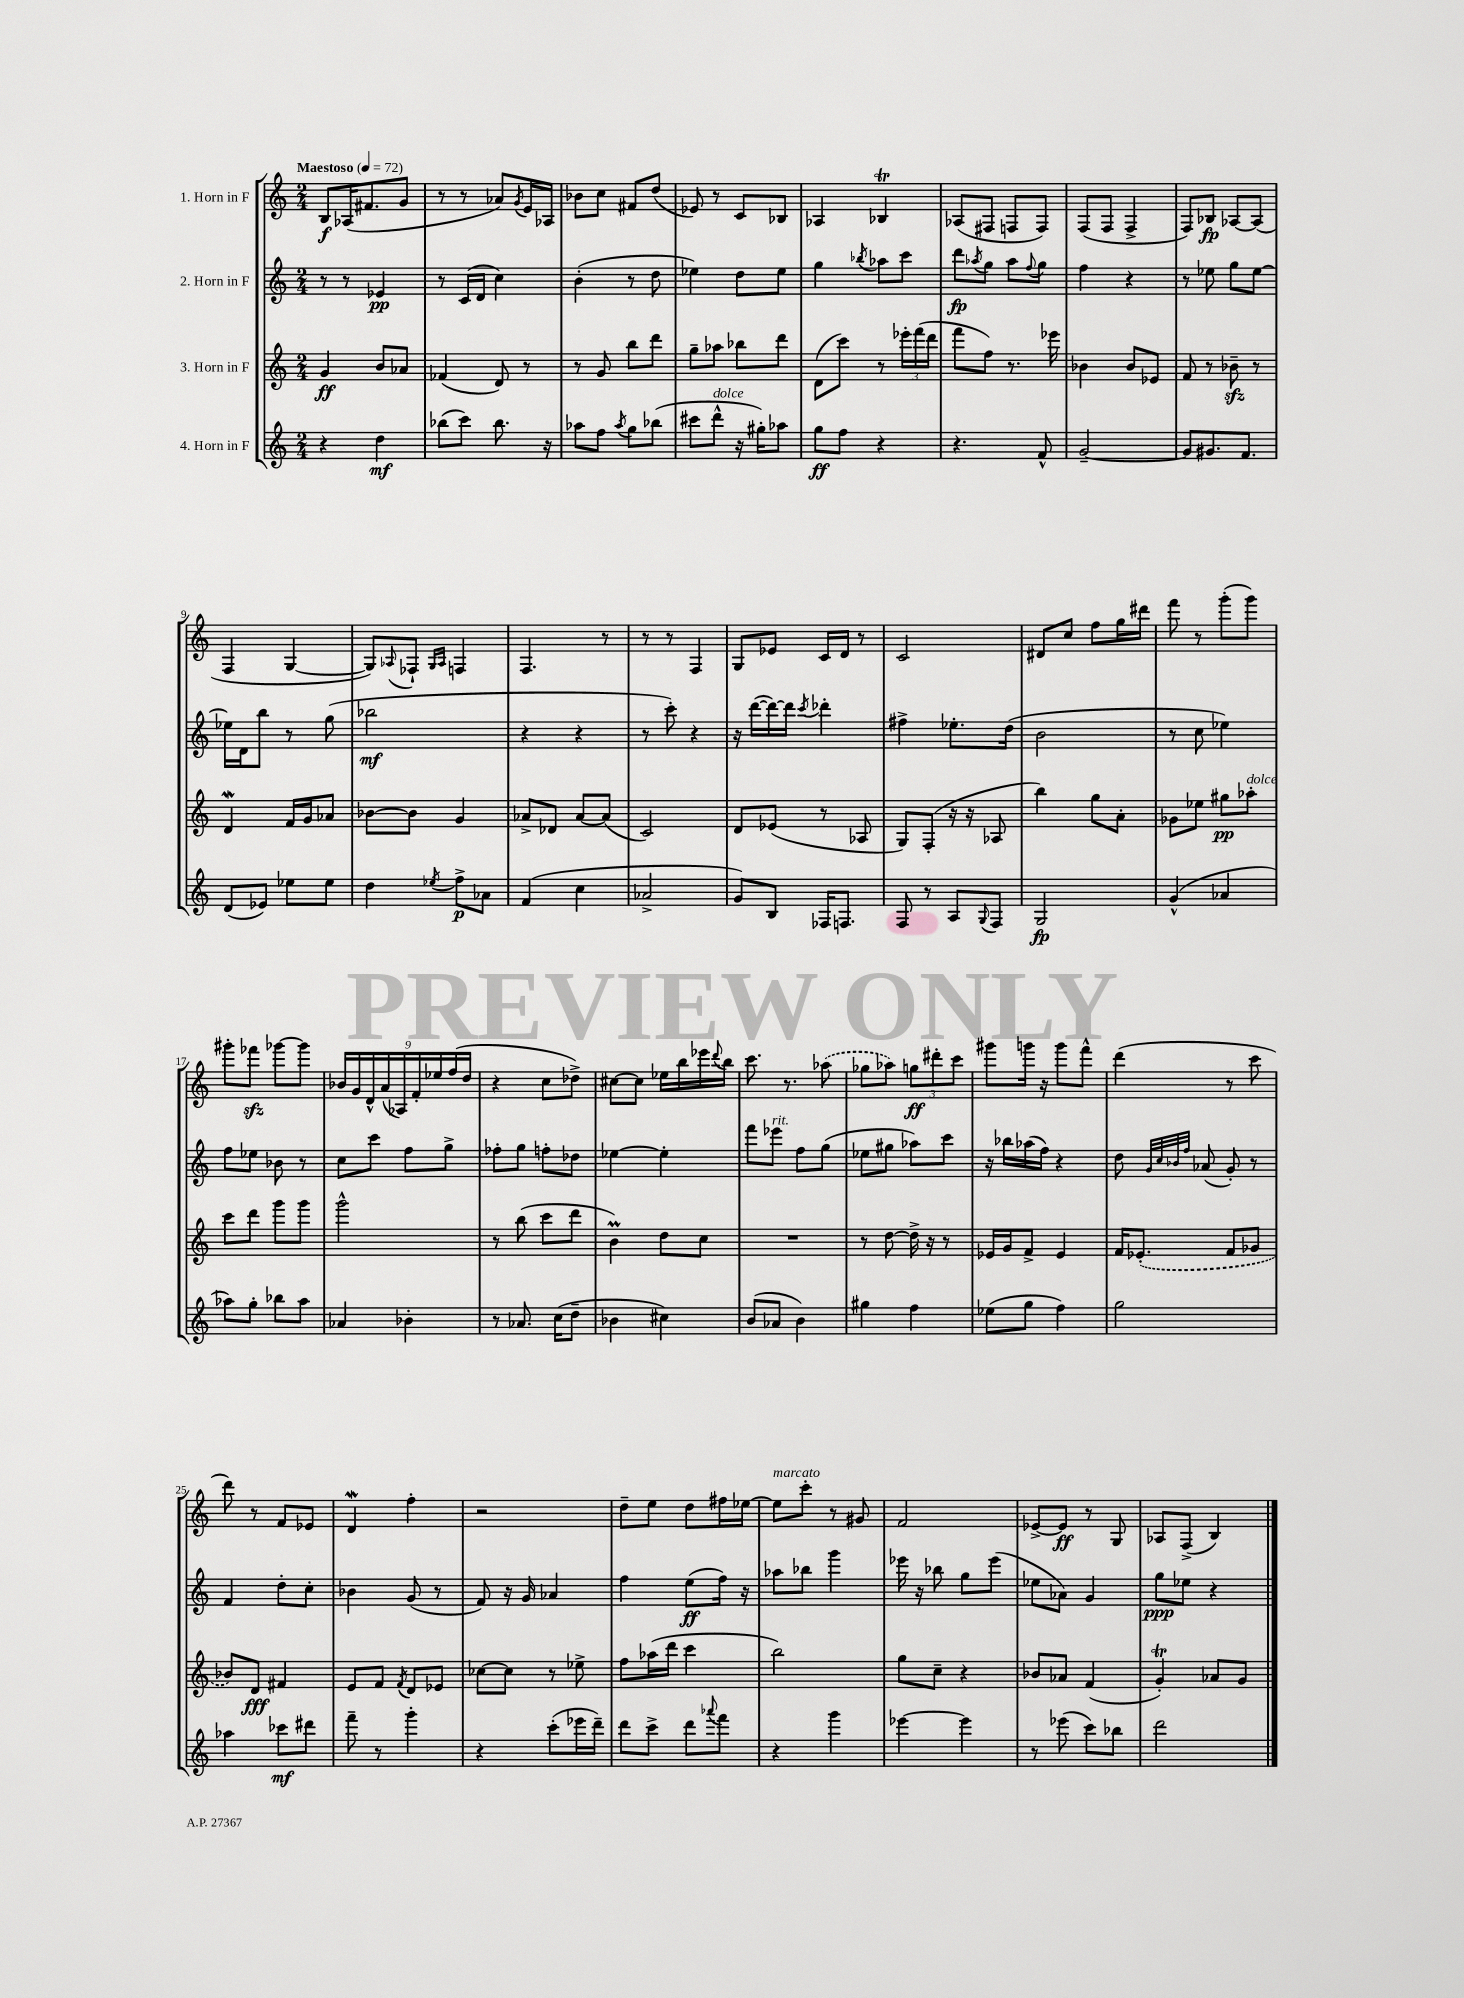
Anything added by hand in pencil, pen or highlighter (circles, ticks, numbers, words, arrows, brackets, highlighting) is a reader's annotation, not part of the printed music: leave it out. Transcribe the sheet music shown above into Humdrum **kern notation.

**kern	**kern	**kern	**kern
*staff4	*staff3	*staff2	*staff1
*clefG2	*clefG2	*clefG2	*clefG2
*k[]	*k[]	*k[]	*k[]
*M2/4	*M2/4	*M2/4	*M2/4
*MM72	*MM72	*MM72	*MM72
4r	4g	8r	8B
.	.	8r	(16A-
.	.	.	8.f#
4dd	8b	4e-	.
.	8a-	.	8g
=	=	=	=
(8bb-	(4f-	8r	8r
8ccc)	.	(16c	8r
.	.	16d	.
8.bb-	8d)	4cc)	8a-)
.	.	.	8qg
.	8r	.	16e
16r	.	.	16A-
=	=	=	=
8aa-	8r	(4b'	8b-
8ff	8g	.	8cc
8qaa-	.	.	.
8gg	8bb	8r	8f#
(8bb-	8ddd	8dd	(8dd
=	=	=	=
8ccc#	8gg~	4ee-)	8e-)
8ddd^^	8aa-	.	8r
16r	8bb-	8dd	8c
16gg#')	.	.	.
8aa-	8ddd	8ee-	8B-
=	=	=	=
8gg	(8d	4gg	4A-
8ff	8ccc)	.	.
.	.	8qbb-	.
4r	8r	8aa-	4B-
.	24eee-'	8ccc	.
.	(24fff	.	.
.	24ddd	.	.
=	=	=	=
4.r	8fff	8ddd	(8A-
.	.	8qaa-	.
.	8ff)	8gg	8F#
.	8.r	8aa-	8F
.	.	8qqff	.
8f^^	.	8gg	8F)
.	16eee-	.	.
=	=	=	=
[2g~	4b-	4ff	(8F
.	.	.	8F
.	8b-	4r	4F^
.	8e-	.	.
=	=	=	=
8g]	8f	8r	8F)
8.g#	8r	8ee-	8B-
.	8b-~	8gg	[8A-
8.f	.	.	.
.	8r	[8ee-	(8A-]
=	=	=	=
(8d	4d	16ee-]	4F
.	.	16d	.
8e-)	.	8bb	.
8ee-	16f	8r	[4G
.	16g	.	.
8ee-	8a-	(8gg	.
=	=	=	=
4dd	[8b-	2bb-	8G])
.	.	.	8qqA-
.	8b-]	.	8F-`
.	.	.	16qqG
8qee-	.	.	16qqA-
8ff^	4g	.	4F
8a-	.	.	.
=	=	=	=
(4f	8a-^	4r	4.F
.	8d-	.	.
4cc	[8a-	4r	.
.	(8a-]	.	8r
=	=	=	=
2a-^	2c)	8r	8r
.	.	8ccc')	8r
.	.	4r	4F
=	=	=	=
8g)	8d	16r	8G
.	.	([16ddd	.
8B	(8e-	16ddd_)	8e-
.	.	16ddd]	.
.	.	8qccc	.
16F-	8r	4ddd-'	16c
8.F	.	.	16d
.	8A-	.	8r
=	=	=	=
8F	8G)	4ff#^	2c
8r	(8F'	.	.
8A	16r	8.ee-'	.
.	16r	.	.
8qqG	.	.	.
8F	8A-	.	.
.	.	(16dd	.
=	=	=	=
2G	4bb)	2b	8d#
.	.	.	8cc
.	8gg	.	8ff
.	8a'	.	16gg
.	.	.	16ddd#
=	=	=	=
(4g^^	8g-	8r	8fff
.	8ee-	8cc	8r
4a-	8gg#	4ee-)	(8ggg'
.	8aa-'	.	8ggg)
=	=	=	=
8aa-)	8ccc	8ff	8ggg#'
8gg'	8ddd	8ee-	8fff-
8bb-	8ggg	8b-	[8ggg-
8aa-	8ggg	8r	8ggg-]
=	=	=	=
4a-	2ggg^^	8cc	18b-
.	.	.	18g
.	.	.	18d^^
.	.	8ccc	.
.	.	.	(18a
.	.	.	18A-)
4b-'	.	8ff	.
.	.	.	18f'
.	.	.	18ee-
.	.	8gg^	.
.	.	.	(18ff
.	.	.	18dd
=	=	=	=
8r	8r	8ff-'	4r
8.a-	(8bb	8gg	.
.	8ccc	8ff'	8cc
(16cc	.	.	.
8dd~	8ddd	8dd-	8dd-^)
=	=	=	=
4b-	4b)	[4ee-	[8cc#
.	.	.	8cc#]
4cc#)	8dd	4ee-']	16ee-
.	.	.	16bb
.	8cc	.	16eee-
.	.	.	8qqddd
.	.	.	16bb
=	=	=	=
(8b	2r	8fff	8.ccc
8a-	.	8eee-	.
.	.	.	8.r
4b)	.	8ff	.
.	.	(8gg	(8aa-
=	=	=	=
4gg#	8r	8ee-	8gg-
.	[8dd	8gg#	8aa-)
4ff	16dd^]	8aa-)	12gg
.	16r	.	.
.	.	.	12ddd#'
.	8r	8ccc	.
.	.	.	12ccc
=	=	=	=
(8ee-	16e-	16r	8ggg#
.	16g	16bb-	.
8gg	8f^	(16aa-	16ggg
.	.	16ff)	16r
4ff)	4e-	4r	8ggg
.	.	.	8fff^^
=	=	=	=
2gg	16f	8dd	(4ddd
.	(8.e-'	.	.
.	.	32qqg	.
.	.	32qqcc	.
.	.	32qqb-	.
.	.	32qqff	.
.	.	(8a-	.
.	8f	8g')	8r
.	8g-	8r	8ccc
=	=	=	=
4aa-	8b-)	4f	8ddd)
.	8d	.	8r
8ccc-	4f#	8dd'	8f
8ddd#	.	8cc'	8e-
=	=	=	=
8fff~	8e	4b-	4d
8r	8f	.	.
.	8qf	.	.
4ggg'	8d	(8g	4ff'
.	8e-	8r	.
=	=	=	=
4r	[8cc-	8f)	2r
.	8cc-]	16r	.
.	.	16g	.
(8ccc'	8r	4a-	.
16eee-	8ee-^	.	.
16ddd~)	.	.	.
=	=	=	=
8ddd	8ff	4ff	8dd~
8ccc^	(16aa-	.	8ee
.	16ddd	.	.
8ddd	4ccc	(8ee	8dd
8qqaaa-	.	.	.
8fff	.	16ff)	16ff#
.	.	16r	[16ee-
=	=	=	=
4r	2bb)	8aa-	8ee-]
.	.	8bb-	8ccc'
4ggg	.	4ggg	8r
.	.	.	8g#
=	=	=	=
[4eee-	8gg	16eee-	2f
.	.	16r	.
.	8cc~	8bb-	.
4eee-]	4r	8gg	.
.	.	(8eee-	.
=	=	=	=
8r	8b-	8ee-	[8e-^
(8eee-	8a-	8a-)	8e-]
8ccc)	(4f	4g	8r
8bb-	.	.	8G
=	=	=	=
2ddd	4g')	8gg	8A-
.	.	8ee-	(8F^
.	8a-	4r	4B)
.	8g	.	.
==	==	==	==
*-	*-	*-	*-
